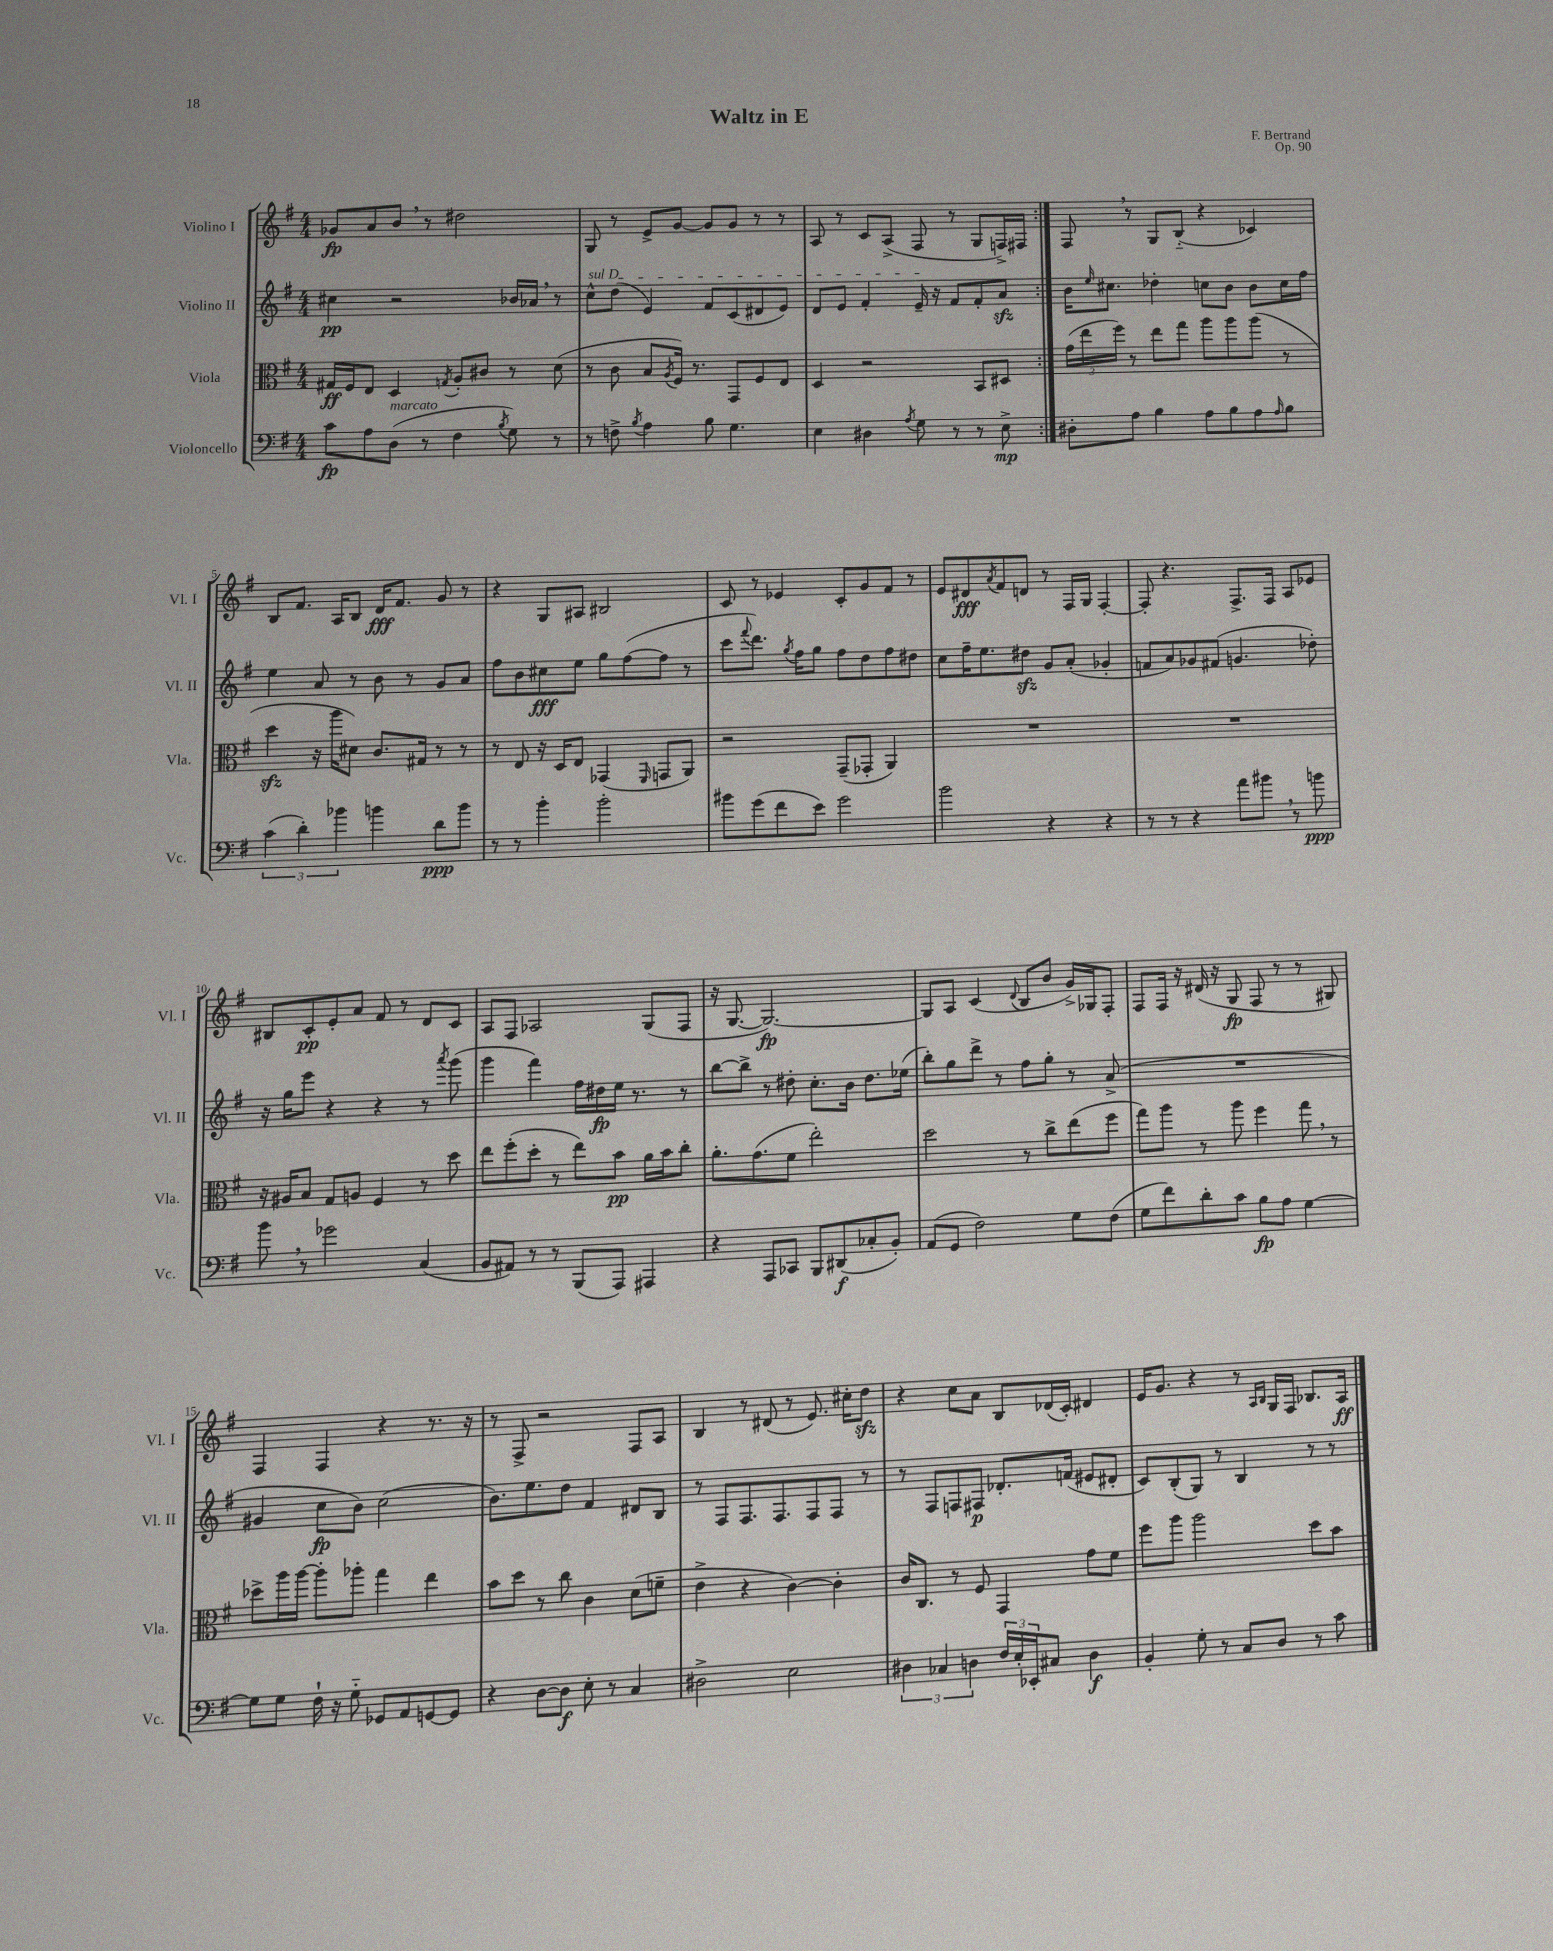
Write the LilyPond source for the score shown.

\header { title = "Waltz in E" composer = "F. Bertrand" opus = "Op. 90" }
<<
\new StaffGroup <<
\new Staff = "s0" \with { instrumentName = "Violino I" shortInstrumentName = "Vl. I" } {
    \clef treble \key g \major \numericTimeSignature \time 4/4
    \repeat volta 2 { ges'8\fp a'8 b'8 \breathe r8 dis''2 |
    g8 r8 e'8-> g'8~ g'8 g'8 r8 r8 |
    a8 r8 c'8 a8->( fis8 r8 g8 f16->) fis16 | }
    fis8 \breathe r8 g8 b8-_( r4 ces'4) |
    b8 fis'8. a16 b8 d'16\fff fis'8. g'8 r8 |
    r4 g8 ais8 bis2 |
    c'8 r8 ees'4 c'8-. g'8 fis'8 r8 |
    e'8 dis'8\fff \acciaccatura { a'8 } fis'8 d'8 r8 fis16 g16 fis4~-. |
    fis8-. r4. fis8.-> fis16 a8 ees'8 |
    bis8 c'8-.\pp e'8-. a'8 fis'8 r8 d'8 c'8 |
    a8 fis8 aes2 g8( fis8 |
    r16 g8.~ g2.~\fp) |
    g8 a8 c'4( \appoggiatura { d'8 } b8 b'8 g'16->) ges16 fis8-. |
    fis8 fis16 r16 dis'16( r16 g8\fp fis8 r8 r8 gis8) |
    fis4 fis4 r4 r8. r16 |
    r8 fis8-> r2 fis8 a8 |
    b4 r8 dis'8( r8 e'8.) cis''16-. d''8\sfz |
    r4 c''8 a'8 b8 des'16( c'16-.) dis'4 |
    e'16 g'8. r4 r8 \grace { a16 b16 } g16 fis16 bes8. a16\ff \bar "|." |
}
\new Staff = "s1" \with { instrumentName = "Violino II" shortInstrumentName = "Vl. II" } {
    \clef treble \key g \major \numericTimeSignature \time 4/4
    \repeat volta 2 { cis''4\pp r2 bes'16 aes'16 \breathe r8 |
    \once \override TextSpanner.bound-details.left.text = \markup { \italic "sul D" } c''8-^\startTextSpan d''8( e'4) fis'8 c'8( dis'8 e'8) |
    d'8 e'8 fis'4-. e'16--\stopTextSpan r16 fis'8 fis'8-. a'8\sfz | }
    b'16 \grace { e''16 } cis''8. des''4-. c''8 b'8 b'8 c''16 fis''16 |
    e''4 a'8 r8 b'8 r8 g'8 a'8 |
    fis''8 b'8 cis''8\fff e''8 g''8 fis''8~( fis''8 r8 |
    c'''8 \appoggiatura { fis'''8 } d'''8.) \acciaccatura { g''8 } fis''16 g''8 fis''8 d''8 fis''8 dis''8 |
    c''8 fis''16-- e''8. dis''8\sfz g'8 a'8-.( ges'4-. |
    f'8 a'8) ges'8 fis'8( g'4. des''8-.) |
    r16 g''16 e'''8 r4 r4 r8 \acciaccatura { a'''8 } g'''8( |
    g'''4 fis'''4) fis''16 dis''16\fp e''16 r8. r8 |
    b''8~ b''8-> r8 dis''8-. c''8.-. b'16 dis''8. ees''16( |
    b''8-.) g''8 d'''8-> r8 fis''8 g''8-. r8 a'8->( |
    R1 |
    gis'4 c''8\fp b'8) c''2( |
    b'8.) e''8. d''8 fis'4 dis'8 b8 |
    r8 fis8 fis8. fis8. fis8 fis8 r8 |
    r8 fis8 f8 fis8\p des'8.-. f'16( eis'8 dis'8-. |
    c'8) b8-.( g8) r8 b4 r8 r8 \bar "|." |
}
\new Staff = "s2" \with { instrumentName = "Viola" shortInstrumentName = "Vla." } {
    \clef alto \key g \major \numericTimeSignature \time 4/4
    \repeat volta 2 { gis16\ff fis16 e8 d4 \acciaccatura { g8 } a8-. cis'8 r8 d'8( |
    r8 c'8 b8 \acciaccatura { a8 } fis16) r8. g,8 fis8 e8 |
    d4 r2 b,8 dis8 | }
    \tuplet 3/2 { g'16( e''16 fis''16) } r8 e''8 g''8 a''8 a''8 a''8( r8 |
    d''4\sfz r16 a''16 dis'8) c'8. gis16 r8 r8 |
    r8 e8 r16 d16 e8 ges,4( \grace { fis,16 } g,8 a,8) |
    r2 g,8--( ges,8-. a,4) |
    R1 |
    R1 |
    r16 ais16 b8 g8 a8 fis4 r8 d''8 |
    e''8 fis''8-.( d''8-. r8 e''8) b'8\pp a'16 b'16 c''8-. |
    a'8.-. g'8.( fis'8 e''2-.) |
    d''2 r8 c''8-> e''8( fis''8 |
    g''8) a''8 r8 a''8 fis''4 g''8 \breathe r8 |
    des''8-> a''16 a''16~ a''8-. aes''8-. g''4 e''4 |
    b'8 d''8 r8 c''8 c'4 d'8( f'8-- |
    e'4-> r4 c'4~) c'4-. |
    c'16 c8. r8 fis8 g,4 g'8 fis'8 |
    fis''8 a''8 a''2 d''8 b'8 \bar "|." |
}
\new Staff = "s3" \with { instrumentName = "Violoncello" shortInstrumentName = "Vc." } {
    \clef bass \key g \major \numericTimeSignature \time 4/4
    \repeat volta 2 { c'8\fp a8 d8^\markup { \italic "marcato" }( r8 fis4 \acciaccatura { b8 } g8) r8 |
    r8 f8-> \acciaccatura { b8 } a4 b8 g4. |
    e4 dis4 \acciaccatura { a8 } g8 r8 r8 e8->\mp | }
    dis8-. a8 b4 a8 b8 a8 \grace { a16 } b8 |
    \tuplet 3/2 { c'4( d'4-.) bes'4 } b'4 d'8\ppp b'8 |
    r8 r8 b'4-. b'2-. |
    bis'8 g'8( fis'8 e'8) g'2 |
    b'2 r4 r4 |
    r8 r8 r4 a'8 bis'8 \breathe r8 b'8\ppp |
    b'8 \breathe r8 ges'2 c4( |
    b,8 ais,8) r8 r8 b,,8( a,,8) ais,,4 |
    r4 a,,8 ces,8 b,,8 dis,8\f( ces8-. b,8-.) |
    a,8( g,8 fis2) g8 fis8( |
    g8 fis'8) d'8-. c'8 b8\fp a8 g4~ |
    g8 g8 fis16-! r16 g8-_ ges,8 a,8 g,8~ g,8 |
    r4 d8~ d8\f e8-. r8 c4 |
    dis2-> e2 |
    \tuplet 3/2 { dis4 ces4 d4 } \tuplet 3/2 { fis16 e16-. ees,16-. } cis8 d4\f |
    b,4-. g8-. r8 c8 d8 r8 c'8 \bar "|." |
}
>>
>>
